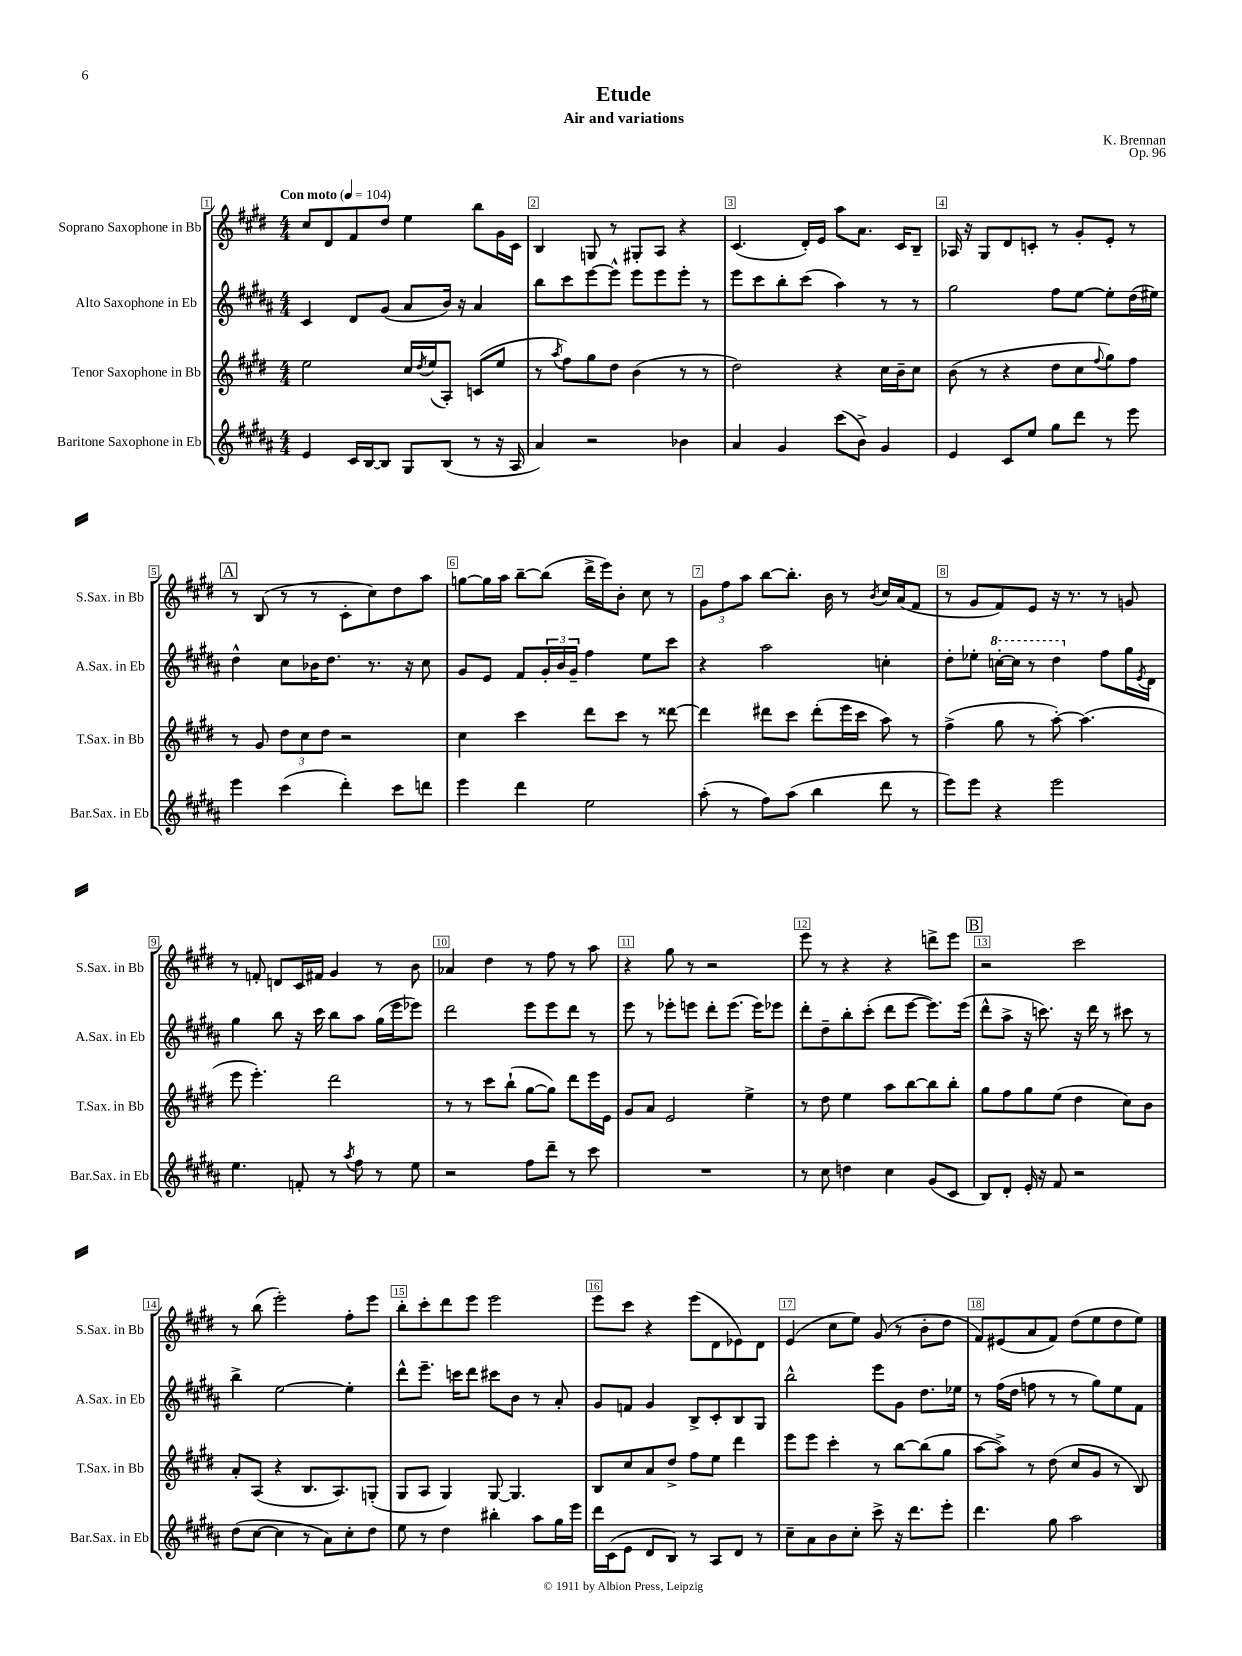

**kern	**kern	**kern	**kern
*part4	*part3	*part2	*part1
*staff4	*staff3	*staff2	*staff1
*I"Baritone Saxophone in Eb	*I"Tenor Saxophone in Bb	*I"Alto Saxophone in Eb	*I"Soprano Saxophone in Bb
*I'Bar.Sax. in Eb	*I'T.Sax. in Bb	*I'A.Sax. in Eb	*I'S.Sax. in Bb
*clefG2	*clefG2	*clefG2	*clefG2
*k[f#c#g#d#a#]	*k[f#c#g#d#]	*k[f#c#g#d#a#]	*k[f#c#g#d#]
*M4/4	*M4/4	*M4/4	*M4/4
*MM104	*MM104	*MM104	*MM104
=1	=1	=1	=1
!	!	!	!LO:TX:a:B:t=Con moto
4e/	2ee\	4c#/	8cc#/L
.	.	.	8d#/
16c#/LL	.	8d#/L	8f#/
[16B/J	.	.	.
8B/J]	.	(8g#/J	8dd#/J
8G#/L	16cc#/LL	8a#/L	4ee\
.	8qdd#/	.	.
.	(16ee/J	.	.
(8B/J	8A'/J)	16b/Jk)	.
.	.	16r	.
8r	(8cn/L	4a#/	8bb\L
16r	8ee/J	.	16g#\L
16A#/	.	.	16c#\JJ
=2	=2	=2	=2
4a#/)	8r	8bb\L	4B/
.	8qaa/	.	.
.	8ff#\L)	8ccc#\	.
2r	8gg#\	[8eee\	8Gn/
.	8dd#\J	8eee^^\J]	8r
.	(4b\	8eee\L	8G#X'/L
.	.	8eee\	8A/J
4b-X\	8r	8eee'\J	4r
.	8r	8r	.
=3	=3	=3	=3
4a#/	2dd#\)	8eee\L	(4.c#/
.	.	8ccc#\	.
4g#/	.	8bb'\	.
.	.	(8ccc#\J	16d#'/LL)
.	.	.	16e/JJ
(8ccc#\L	4r	4aa#\)	8aa\L
8b^\J)	.	.	8.a\J
4g#/	16cc#\LL	8r	.
.	16b~\J	.	16c#/KL
.	8cc#\J	8r	8B~/J
=4	=4	=4	=4
4e/	(8b\	2gg#\	16A-X/
.	.	.	16r
.	8r	.	8G#/L
8c#/L	4r	.	8d#/
8ee/J	.	.	8cn'/J
8gg#\L	8dd#\L	8ff#\L	8r
8ddd#\J	8cc#\	[8ee\J	8g#'/L
.	8qqff#/	.	.
8r	8gg#\)	8ee'\L]	8e'/J
8eee\	8ff#\J	(16dd#\L	8r
.	.	16ee#X\JJ)	.
!!LO:LB:g=z
!!LO:REH:place=s1:t=A
=5	=5	=5	=5
4eee\	8r	4dd#^^\	8r
.	8g#/	.	(8B/
(4ccc#\	12dd#\L	8cc#\L	8r
.	12cc#\	.	.
.	.	16b-X\K	8r
.	12dd#\J	.	.
.	.	8.dd#\J	.
4ddd#'\)	2r	.	8c#'\L
.	.	8.r	8cc#\)
8ccc#\L	.	.	8dd#\
.	.	16r	.
8dddn\J	.	8cc#\	8aa\J
=6	=6	=6	=6
4eee\	4cc#\	8g#/L	[8ggn\L
.	.	8e/J	16gg\L]
.	.	.	16aa\JJ
4ddd#\	4ccc#\	8f#/L	[8bb~\L
.	.	24g#'/L	(8bb\J]
.	.	24b/	.
.	.	24g#~/JJ	.
2ee\	8ddd#\L	4ff#\	16ddd#^\LL
.	.	.	16eee\J)
.	8ccc#\J	.	8b'\J
.	8r	8ee\L	8cc#\
.	[8ddd##X\	8ccc#\J	8r
=7	=7	=7	=7
(8aa#'\	4ddd##\]	4r	12g#\L
.	.	.	12ff#\
8r	.	.	.
.	.	.	12aa\J
8ff#\L)	8ddd#X\L	2aa#\	[8bb\L
(8aa#\J	8ccc#\J	.	8.bb'\J]
4bb\	(8ddd#'\L	.	.
.	.	.	16b\
.	16eee\L	.	8r
.	16ccc#\JJ	.	.
.	.	.	8qb/
8ddd#\	8aa\)	4ccn'\	16cc#/LL
.	.	.	(16a/J
8r	8r	.	8f#/J
=8	=8	=8	=8
8eee\L)	(4ff#^\	8dd#'\L	8r
8eee\J	.	8ee-X'\J	8g#/L
*	*	*8va	*
4r	8gg#\	[16cccn'\LL	8f#/)
.	.	16ccc\JJ]	.
.	8r	8r	8e/J
2eee\	[8aa'\)	4ddd#\	16r
.	.	.	8.r
.	(4.aa\]	.	.
*	*	*X8va	*
.	.	8ff#\L	8r
.	.	16gg#\L	8gn/
.	.	8qe/	.
.	.	16d#\JJ	.
!!LO:LB:g=z
=9	=9	=9	=9
4.ee\	8eee\	4gg#\	8r
.	4.eee'\)	.	8fn'/
.	.	8bb\	8dn/L
8fn'/	.	16r	16c#/L
.	.	16ccc#\	16f#X/JJ
8r	2ddd#\	8bb\L	4g#/
8qaa#/	.	.	.
8ff#\	.	8aa#\J	.
8r	.	(16gg#\LL	8r
.	.	16eee\J	.
8ee\	.	8eee-X\J)	8b\
=10	=10	=10	=10
2r	8r	2ddd#\	4a-X/
.	8r	.	.
.	8ccc#\L	.	4dd#\
.	(8bb`\J	.	.
8ff#\L	[8gg#\L	8eee\L	8r
8ddd#~\J	8gg#\J])	8eee\	8ff#\
8r	8ddd#\L	8ddd#\J	8r
8ccc#\	16eee\L	8r	8aa\
.	16e\JJ	.	.
=11	=11	=11	=11
1r	8g#/L	8eee\	4r
.	8a/J	8r	.
.	2e/	8eee-X'\L	8gg#\
.	.	8eeen\J	8r
.	.	8ddd#'\L	2r
.	.	(8.eee\J	.
.	4ee^\	.	.
.	.	16eee\KL)	.
.	.	8eee-X\J	.
=12	=12	=12	=12
8r	8r	8ddd#'\L	8eee\
8cc#\	8dd#\	8dd#~\	8r
4ddn\	4ee\	8bb'\	4r
.	.	(8ccc#'\J	.
4cc#\	8aa\L	8ddd#\L	4r
.	[8bb\	[8eee\J	.
(8g#/L	8bb\]	8.eee\L])	8dddn^\L
8c#/J	8bb'\J	.	8eee\J
.	.	(16eee\Jk	.
!!LO:REH:place=s1:t=B
=13	=13	=13	=13
8B/L)	8gg#\L	8ddd#^^\L	2r
8d#'/J	8ff#\	8aa#^\J	.
16e'/	8gg#\	16r	.
16r	.	8.cccn\)	.
8f#/	(8ee\J	.	.
2r	4dd#\	16r	2ccc#\
.	.	16ddd#\	.
.	.	8r	.
.	8cc#\L)	8ccc#X\	.
.	8b\J	8r	.
!!LO:LB:g=z
=14	=14	=14	=14
(8dd#\L	8a'/L	4bb^\	8r
[8cc#\J	(8A/J	.	(8bb\
4cc#\]	4r	[2ee\	2eee'\)
8r	8.B/L	.	.
8a#\L)	.	.	.
.	8.A/)	.	.
8cc#'\	.	4ee'\]	8ff#'\L
8dd#\J	(8Gn'/J	.	8eee\J
=15	=15	=15	=15
8ee\	8G#/L	8ddd#^^\L	8bb'\L
8r	8A/J	8.eee~\J	8ccc#'\
4dd#\	4G#/)	.	8ddd#\
.	.	16cccn\KL	.
.	.	8ddd#\J	8eee\J
4bb#X'\	[8G#/	8ccc#X\L	2eee\
.	4.G#/]	8b\J	.
8aa#\L	.	8r	.
16gg#\L	.	8a#'/	.
16eee\JJ	.	.	.
=16	=16	=16	=16
16ddd#\LL	8B/L	8g#/L	8eee\L
(16c#\J	.	.	.
8e\J	8cc#/	8fn/J	8ccc#\J
8d#/L	8a/	4g#/	4r
8B/J)	8dd#^/J	.	.
8r	8ff#\L	8B^/L	(8eee\L
8A#/L	8ee\J	8c#'/	8d#\
8d#/J	4ddd#\	8B/	8e-X\)
8r	.	8G#/J	8d#\J
=17	=17	=17	=17
8cc#~\L	8eee\L	2bb^^\	(4e/
8a#\	8eee\J	.	.
8b\	4ccc#'\	.	8cc#\L
8cc#'\J	.	.	8ee\J)
8ccc#^\	8r	8eee\L	(8g#/
16r	[8bb\L	8g#\J	8r
8.ddd#\L	.	.	.
.	(8bb\]	8.dd#\L	8b'\L
8eee'\J	8gg#\J	.	8dd#\J
.	.	16ee-X\Jk	.
=18	=18	=18	=18
4.ddd#\	[8aa\L	8r	8f#/L)
.	8aa^\J])	(16ff#\LL	(8e#X/
.	.	16dd#\JJ	.
.	8r	8ffn\	8a/
8gg#\	(8dd#\	8r	8f#/J)
2aa#\	8cc#/L	8r	(8dd#\L
.	8g#/J	8gg#\L)	8ee\
.	8r	8ee\	8dd#\
.	8B/)	8f#\J	8ee\J)
==	==	==	==
*-	*-	*-	*-
